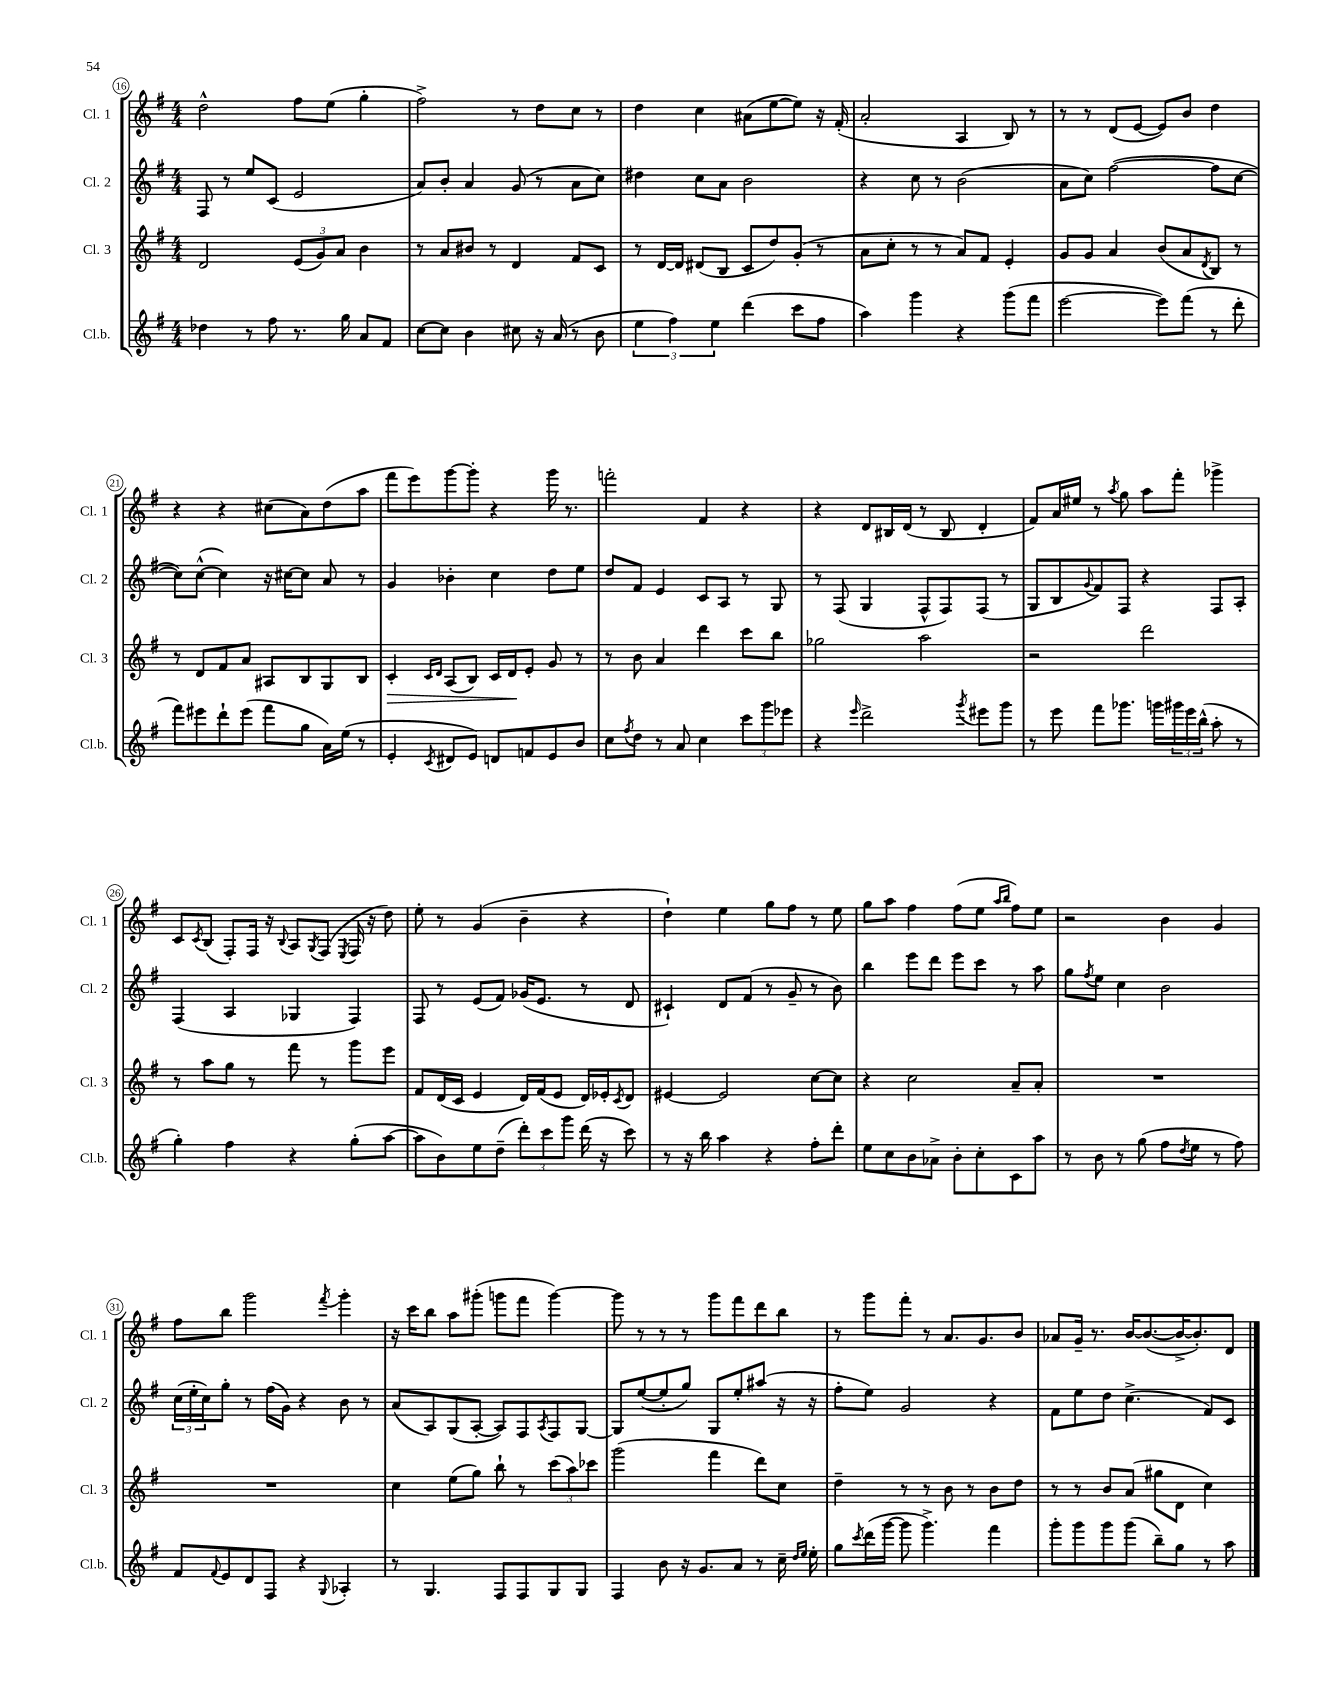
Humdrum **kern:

**kern	**kern	**kern	**kern
*staff4	*staff3	*staff2	*staff1
*clefG2	*clefG2	*clefG2	*clefG2
*k[f#]	*k[f#]	*k[f#]	*k[f#]
*M4/4	*M4/4	*M4/4	*M4/4
4dd-\	2d/	8F#/	2dd^^\
.	.	8r	.
8r	.	8ee/L	.
8ff#\	.	(8c/J	.
8.r	(12e/L	2e/	8ff#\L
.	12g/)	.	.
.	.	.	(8ee\J
.	12a/J	.	.
16gg\	.	.	.
8a/L	4b\	.	4gg'\
8f#/J	.	.	.
=	=	=	=
[8cc\L	8r	8a/L)	2ff#^\)
8cc\]J	8a/L	8b'/J	.
4b\	8b#/J	4a/	.
.	8r	.	.
8cc#\	4d/	(8g/	8r
16r	.	8r	8dd\L
(16a/	.	.	.
8r	8f#/L	8a\L	8cc\J
8b\	8c/J	8cc\J)	8r
=	=	=	=
6ee\	8r	4dd#\	4dd\
.	[16d/LL	.	.
6ff#\)	.	.	.
.	16d/]JJ	.	.
.	(8d#/L	8cc\L	4cc\
6ee\	.	.	.
.	8B/J	8a\J	.
(4ddd\	8c/L	2b\	(8a#\L
.	8dd/)	.	[8ee\
8ccc\L	(8g'/J	.	8ee\]J)
8ff#\J	8r	.	16r
.	.	.	(16f#'/
=	=	=	=
4aa\)	8a\L	4r	2a'/
.	8cc'\J	.	.
4ggg\	8r	8cc\	.
.	8r	8r	.
4r	8a/L)	(2b\	4A/
.	8f#/J	.	.
(8ggg\L	4e'/	.	8B/)
8fff#\J	.	.	8r
=	=	=	=
[2eee\	8g/L	8a\L	8r
.	8g/J	8cc\J)	8r
.	4a/	([2ff#\	(8d/L
.	.	.	[8e/J
8eee\]L)	(8b/L	.	8e/]L)
(8fff#\J	8a/	.	8b/J
.	8qd/	.	.
8r	8B/J)	8ff#\]L	4dd\
8ddd'\	8r	[8cc\J	.
=	=	=	=
8fff#\L)	8r	8cc\]L)	4r
8eee#\	8d/L	([8cc^^\J	.
8ddd`\	8f#/	4cc\])	4r
(8eee#\J	8a/J	.	.
8fff#\L	8A#/L	16r	(8cc#\L
.	.	[16cc#\LK	.
8gg\J	8B/	8cc#\]J	8a\)
16a\LL)	8G/	8a/	(8dd\
(16ee\JJ	.	.	.
8r	8B/J	8r	8aa\J
=	=	=	=
4e'/	4c'/	4g/	8fff#\L
.	.	.	8eee\)
.	16qqc/LL	.	.
8qc/	16qqd/JJ	.	.
8d#/L	(8A/L	4b-'\	[8ggg\
8e/J)	8B/J)	.	8ggg'\]J
8d/L	16c/LL	4cc\	4r
.	16d/J	.	.
8f/	8e'/J	.	.
8e/	8g/	8dd\L	16ggg\
.	.	.	8.r
8b/J	8r	8ee\J	.
=	=	=	=
8cc\L	8r	8dd/L	2fff'\
8qff#/	.	.	.
8dd\J	8b\	8f#/J	.
8r	4a/	4e/	.
8a/	.	.	.
4cc\	4ddd\	8c/L	4f#/
.	.	8A/J	.
12ccc\L	8ccc\L	8r	4r
12ggg\	.	.	.
.	8bb\J	8G/	.
12eee-\J	.	.	.
=	=	=	=
4r	2gg-\	8r	4r
.	.	(8F#/	.
16qqeee/	.	.	.
2ddd^\	.	4G/	8d/L
.	.	.	16B#/L
.	.	.	(16d/JJ
.	2aa\	8F#^^/L	8r
.	.	8F#/)	8B#/
8qggg/	.	.	.
8eee#\L	.	(8F#/J	4d'/
8ggg\J	.	8r	.
=	=	=	=
8r	2r	8G/L	8f#/L)
8eee\	.	8B/	16a/L
.	.	.	16ee#/JJ
.	.	8qqg/	.
8fff#\L	.	8f#/)	8r
.	.	.	8qaa/
8.ggg-\J	.	8F#/J	8gg\
.	2ddd\	4r	8aa\L
16ggg\LL	.	.	.
24ggg#\	.	.	8fff#'\J
24eee\	.	.	.
(24bb^^\JJ	.	.	.
8aa'\	.	8F#/L	4ggg-^\
8r	.	8A'/J	.
=	=	=	=
4gg'\)	8r	(4F#/	8c/L
.	.	.	8qc/
.	8aa\L	.	(8B/J
4ff#\	8gg\J	4A/	8F#'/L)
.	8r	.	16F#/Jk
.	.	.	16r
.	.	.	8qqB/
4r	8fff#\	4G-/	8A/L
.	.	.	8qG/
.	8r	.	(8F#/J
.	.	.	8qE/
(8gg'\L	8ggg\L	4F#/)	16F#/
.	.	.	16r
[8aa\J	8eee\J	.	8dd\)
=	=	=	=
8aa\]L	8f#/L	8F#/	8ee'\
8b\)	(16d/L	8r	8r
.	16c/JJ	.	.
8ee\	4e/	(8e/L	(4g/
(8dd~\J	.	8f#/J)	.
12ddd'\L)	16d/LL)	(16g-/LK	4b~\
.	(16f#/J	8.e/J	.
12ccc\	.	.	.
.	8e/J	.	.
12ggg\J	.	.	.
(16ddd\	16d/LL)	8r	4r
16r	16e-'/J	.	.
.	8qc/	.	.
8ccc\)	8d/J	8d/	.
=	=	=	=
8r	[4e#/	4c#`/)	4dd`\)
16r	.	.	.
16bb\	.	.	.
4aa\	2e#/]	8d/L	4ee\
.	.	(8f#/J	.
4r	.	8r	8gg\L
.	.	8g~/	8ff#\J
8ff#'\L	[8cc\L	8r	8r
8ddd'\J	8cc\]J	8b\)	8ee\
=	=	=	=
8ee\L	4r	4bb\	8gg\L
8cc\	.	.	8aa\J
8b\	2cc\	8eee\L	4ff#\
8a-^\J	.	8ddd\J	.
8b'\L	.	8eee\L	(8ff#\L
8cc'\	.	8ccc\J	8ee\J
.	.	.	16qqaa/LL
.	.	.	16qqbb/JJ
8c\	8a~/L	8r	8ff#\L)
8aa\J	8a'/J	8aa\	8ee\J
=	=	=	=
8r	1r	8gg\L	2r
.	.	8qff#/	.
8b\	.	8ee\J	.
8r	.	4cc\	.
(8gg\	.	.	.
8ff#\L	.	2b\	4b\
8qdd/	.	.	.
8ee\J	.	.	.
8r	.	.	4g/
8ff#\)	.	.	.
=	=	=	=
8f#/L	1r	(24cc\LL	8ff#\L
.	.	24ee'\	.
.	.	24cc\J)	.
8qqf#/	.	.	.
8e/	.	8gg'\J	8bb\J
8d/	.	8r	2ggg\
8F#/J	.	(16ff#\LL	.
.	.	16g\JJ)	.
4r	.	4r	.
8qqG/	.	.	8qfff#/
4A-'/	.	8b\	4ggg'\
.	.	8r	.
=	=	=	=
8r	4cc\	(8a/L	16r
.	.	.	16ccc\LK
4.G/	.	8A/)	8bb\J
.	(8ee\L	(8G/	8aa\L
.	8gg\J)	[8A'/J	(8ggg#'\J
8F#/L	8bb`\	8A/]L)	8ggg\L
8F#/	8r	8F#/	8fff#\J
.	.	8qA/	.
8G/	(12ccc\L	8F#/	[4ggg\)
.	12aa\)	.	.
8G/J	.	[8G/J	.
.	12ccc-\J	.	.
=	=	=	=
4F#/	(2ggg\	8G/]L	8ggg\]
.	.	([8ee/	8r
8b\	.	8ee'/]	8r
16r	.	8gg/J)	8r
8.g/L	.	.	.
.	4fff#\	8G/L	8ggg\L
8a/J	.	8ee'/	8fff#\
8r	8ddd\L)	(8aa#/J	8ddd\
16cc~\	8cc\J	16r	8bb\J
16qqdd/LL	.	.	.
16qqee/JJ	.	.	.
16ee'\	.	16r	.
=	=	=	=
8gg\L	4dd~\	8ff#'\L	8r
8qccc/	.	.	.
(16ddd\L	.	8ee\J)	8ggg\L
[16ggg\JJ	.	.	.
8ggg\]	8r	2g/	8fff#'\J
4.ggg^\)	8r	.	8r
.	8b\	.	8.a/L
.	8r	.	.
.	.	.	8.g/
4fff#\	8b\L	4r	.
.	8dd\J	.	8b/J
=	=	=	=
8ggg'\L	8r	8f#\L	8a-/L
8ggg\	8r	8ee\	16g~/Jk
.	.	.	8.r
8ggg\	8b/L	8dd\J	.
(8ggg\J	(8a/J	(4.cc^\	[16b/LK
.	.	.	(8.b/_
8bb~\L)	8gg#\L	.	.
8gg\J	8d\J	.	16b^/_K
.	.	.	8.b'/])
8r	4cc\)	8f#/L)	.
8aa\	.	8c/J	8d/J
==	==	==	==
*-	*-	*-	*-
